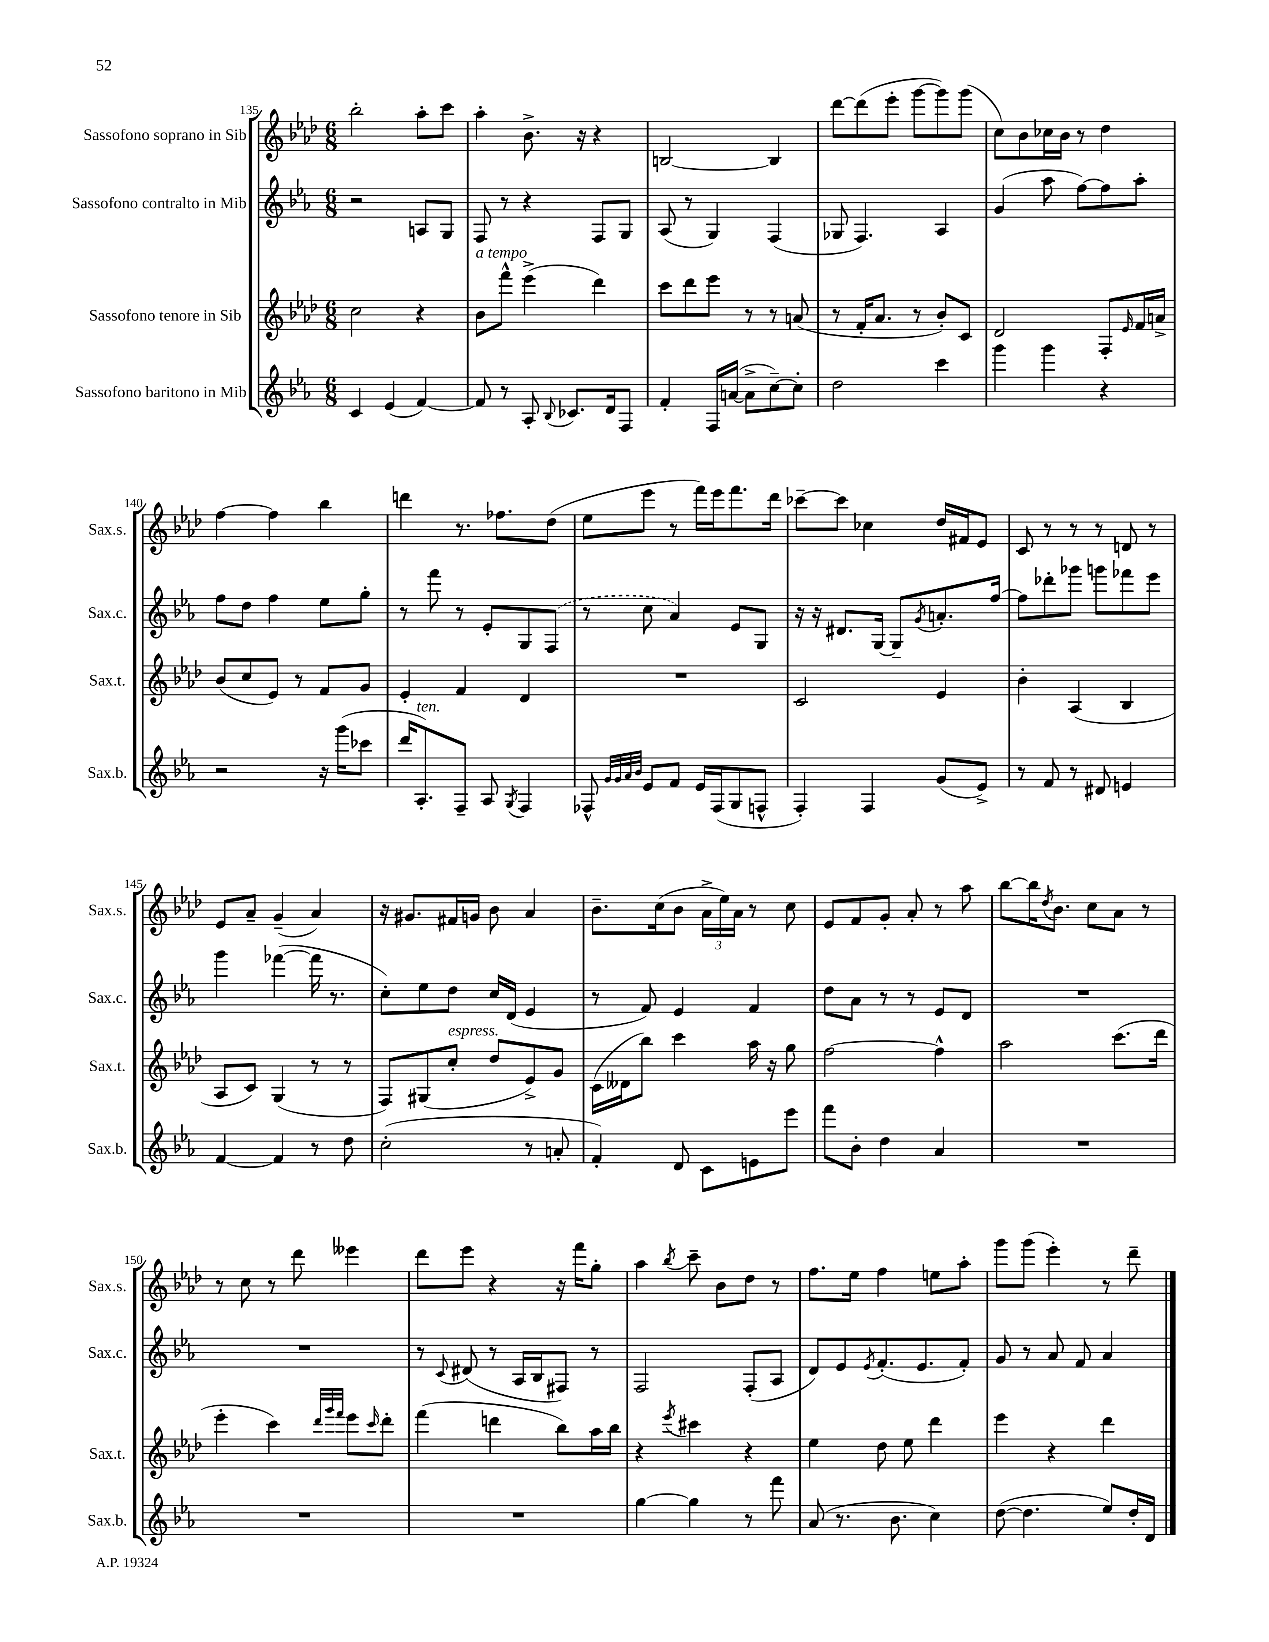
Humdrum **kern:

**kern	**kern	**kern	**kern
*staff4	*staff3	*staff2	*staff1
*clefG2	*clefG2	*clefG2	*clefG2
*k[b-e-a-]	*k[b-e-a-d-]	*k[b-e-a-]	*k[b-e-a-d-]
*M6/8	*M6/8	*M6/8	*M6/8
4c	2cc	2r	2bb-'
(4e-	.	.	.
[4f)	4r	8A	8aa-'
.	.	8G	8ccc
=	=	=	=
8f]	8b-	8F	4aa-'
8r	8fff^^	8r	.
8A-'	(4eee-^	4r	8.b-^
8qqB-	.	.	.
8.c-	.	.	.
.	.	.	16r
.	4ddd-)	8F	4r
16d	.	.	.
8F	.	8G	.
=	=	=	=
4f'	8ccc	(8A-	[2B
.	8ddd-	8r	.
16F	8eee-	4G)	.
([16a	.	.	.
8a^]	8r	.	.
[8cc~)	8r	(4F	4B]
8cc']	(8a	.	.
=	=	=	=
2dd	8r	8G-	[8ddd-
.	16f'	4.F)	(8ddd-]
.	8.a-	.	.
.	.	.	8eee-'
.	8r	.	[8ggg
4ccc	8b-')	4A-	8ggg])
.	8c	.	(8ggg
=	=	=	=
4ggg	2d-	(4g	8cc)
.	.	.	8b-
4ggg	.	8aa-	16cc-
.	.	.	16b-
.	.	[8ff)	8r
4r	8F'	8ff]	4dd-
.	16qqe-	.	.
.	16f	8aa-'	.
.	16a^	.	.
=	=	=	=
2r	(8b-	8ff	[4ff
.	8cc	8dd	.
.	8e-)	4ff	4ff]
.	8r	.	.
16r	8f	8ee-	4bb-
(16ggg	.	.	.
8ccc-	8g	8gg'	.
=	=	=	=
16ddd	4e-'	8r	4ddd
8.A-')	.	.	.
.	.	8fff	.
8F~	4f	8r	8.r
8A-	.	8e-'	.
.	.	.	8.ff-
8qG	.	.	.
4F	4d-	8G	.
.	.	(8F	(8dd-
=	=	=	=
8F-^^	2.r	8r	8ee-
32qqg	.	.	.
32qqg	.	.	.
32qqa-	.	.	.
32qqb-	.	.	.
8e-	.	8cc	8eee-
8f	.	4a-)	8r
16e-	.	.	16fff)
(16F-	.	.	16eee-
8G	.	8e-	8.fff
8F^^	.	8G	.
.	.	.	16ddd-
=	=	=	=
4F')	2c	16r	[8ccc-~
.	.	16r	.
.	.	8.d#	8ccc-]
4F	.	.	4cc-
.	.	[16G	.
.	.	8G~]	.
.	.	8qg	.
(8g	4e-	8.a'	16dd-
.	.	.	16f#
8e-^)	.	.	8e-
.	.	[16ff	.
=	=	=	=
8r	4b-'	8ff]	8c
8f	.	8ddd-'	8r
8r	(4A-	8ggg-	8r
8d#	.	8ggg	8r
4e	4B-	8fff-	8d
.	.	8eee-	8r
=	=	=	=
[4f	8A-	4ggg	8e-
.	8c)	.	8a-~
4f]	(4G	([4fff-	(4g~
8r	8r	16fff-]	4a-)
.	.	8.r	.
8dd	8r	.	.
=	=	=	=
(2cc'	8F)	8cc')	16r
.	.	.	8.g#
.	(8G#	8ee-	.
.	8cc'	8dd	16f#
.	.	.	16g
.	8dd-	16cc	8b-
.	.	(16d	.
8r	8e-^)	4e-	4a-
8a'	8g	.	.
=	=	=	=
4f')	(16c	8r	8.b-~
.	16d--	.	.
.	8bb-)	8f)	.
.	.	.	(16cc
8d	4ccc	4e-	8b-
8c	.	.	24a-^
.	.	.	24ee-)
.	.	.	24a-
8e	16aa-	4f	8r
.	16r	.	.
8eee-	8gg	.	8cc
=	=	=	=
8fff	[2ff	8dd	8e-
8b-'	.	8a-	8f
4dd	.	8r	8g'
.	.	8r	8a-'
4a-	4ff^^]	8e-	8r
.	.	8d	8aa-
=	=	=	=
2.r	2aa-	2.r	[8bb-
.	.	.	16bb-]
.	.	.	8qdd-
.	.	.	8.b-
.	.	.	8cc
.	(8.ccc	.	8a-
.	.	.	8r
.	16ddd-	.	.
=	=	=	=
2.r	4eee-'	2.r	8r
.	.	.	8cc
.	4ccc)	.	8r
.	.	.	8ddd-
.	32qqddd-	.	.
.	32qqggg	.	.
.	32qqfff	.	.
.	8eee-	.	4eee--
.	16qqccc	.	.
.	8ddd-'	.	.
=	=	=	=
2.r	(4fff	8r	8ddd-
.	.	8qqc	.
.	.	(8d#	8eee-
.	4ddd	8r	4r
.	.	16A-	.
.	.	16B-	.
.	8bb-)	8F#)	16r
.	.	.	16fff
.	16aa-	8r	8gg'
.	16bb-	.	.
=	=	=	=
[4gg	4r	2F	4aa-
.	8qeee-	.	8qbb-
4gg]	4ccc#	.	8ccc~
.	.	.	8b-
8r	4r	(8F'	8dd-
8fff	.	8A-	8r
=	=	=	=
(8a-	4ee-	8d)	8.ff
8.r	.	8e-	.
.	.	.	16ee-
.	.	8qe-	.
.	8dd-	(8.f'	4ff
8.b-	.	.	.
.	8ee-	.	.
.	.	8.e-	.
4cc)	4ddd-	.	8ee
.	.	8f')	8aa-'
=	=	=	=
([8dd	4eee-	8g	8ggg
4.dd]	.	8r	(8ggg
.	4r	8a-	4eee-')
.	.	8f	.
8ee-)	4ddd-	4a-	8r
16dd'	.	.	8ddd-~
16d	.	.	.
==	==	==	==
*-	*-	*-	*-
